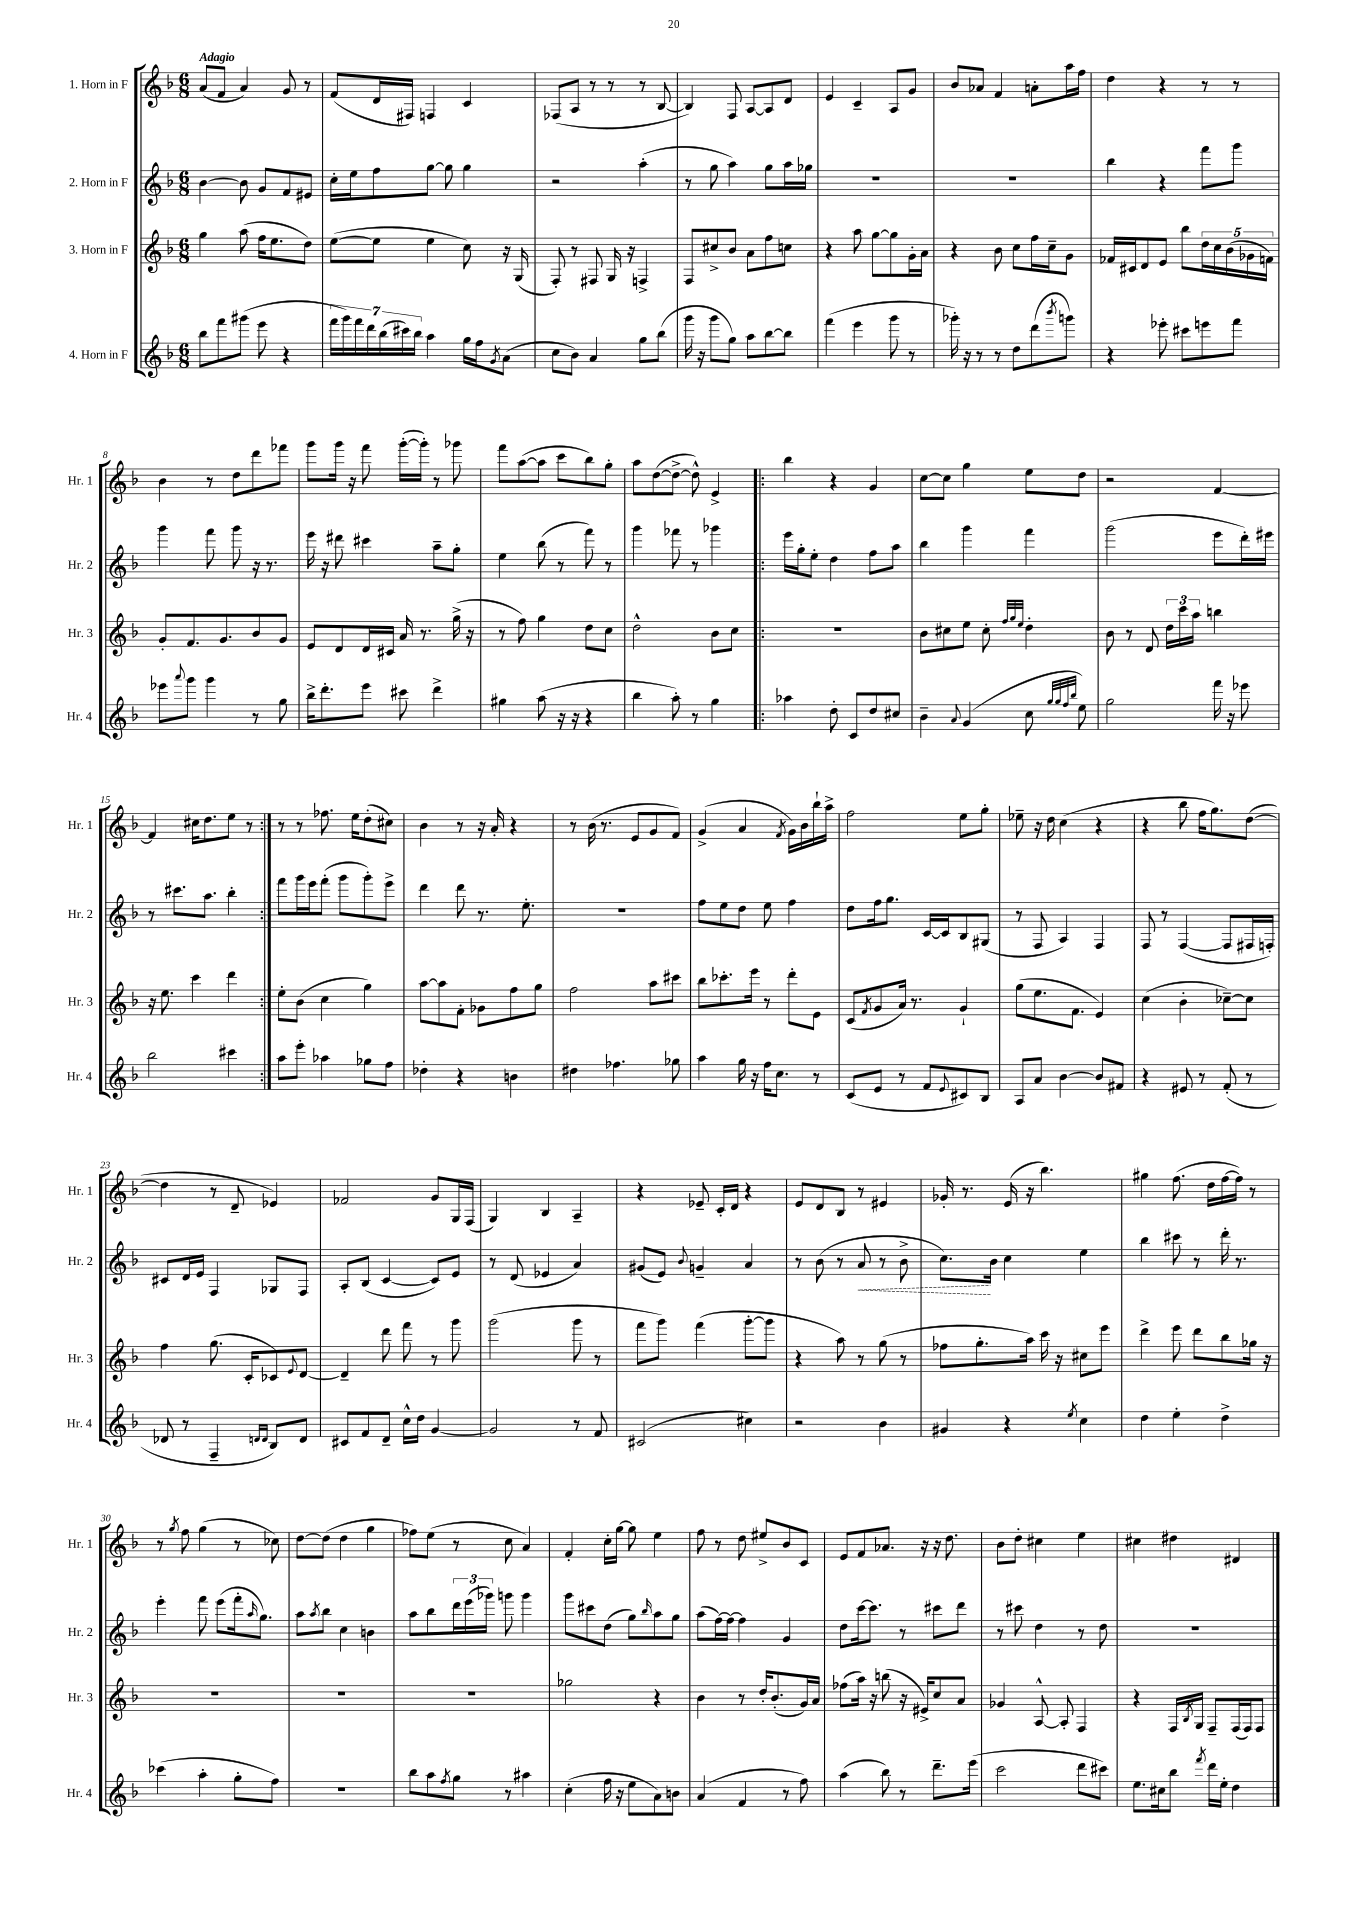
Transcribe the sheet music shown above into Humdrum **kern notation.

**kern	**kern	**kern	**kern
*staff4	*staff3	*staff2	*staff1
*clefG2	*clefG2	*clefG2	*clefG2
*k[b-]	*k[b-]	*k[b-]	*k[b-]
*M6/8	*M6/8	*M6/8	*M6/8
8bb-\L	4gg\	[4b-\	(8a/L
8fff\	.	.	8f/J
(8ggg#\J	(8aa\	8b-\]	4a/)
8eee\	16ff\LK	8g/L	.
.	8.ee\	.	.
4r	.	8f/	8g/
.	8dd\J)	8e#/J	8r
=	=	=	=
28fff\LL	([8ee\L	16cc'\LL	(8f/L
28ggg\)	.	.	.
.	.	16ee\J	.
28fff\	.	.	.
28ddd\	.	.	.
.	8ee\]J	8ff\	16d/L
(28bb-\	.	.	.
28ccc#\)	.	.	.
.	.	.	16F#/JJ)
28bb-\JJ	.	.	.
4aa\	4ee\	[8gg\J	4F/
.	.	8gg\]	.
16gg\LL	8cc\)	4gg\	4c/
16ff\J	.	.	.
8qg/	.	.	.
(8a\J	16r	.	.
.	(16G/	.	.
=	=	=	=
8cc\L	8F'/)	2r	(8F-/L
8b-\J)	8r	.	8A/J
4a/	8F#/	.	8r
.	16G/	.	8r
.	16r	.	.
8gg\L	4F^/	(4aa'\	8r
(8bb-\J	.	.	[8B-/
=	=	=	=
16ggg\	8F/L	8r	4B-/])
16r	.	.	.
8ggg\L	8cc#^/	8gg\	.
8gg\J)	8b-/J	4aa\)	8F/
8aa\L	8a\L	.	[8A/L
[8bb-\	8ff\	8gg\L	8A/]
8bb-\]J	8cc\J	16aa\L	8d/J
.	.	16gg-\JJ	.
=	=	=	=
(4fff\	4r	2.r	4e/
4eee\	8aa\	.	4c~/
.	[8gg\L	.	.
8ggg\	8gg\]	.	8A/L
8r	16g'\L	.	8g/J
.	16a\JJ	.	.
=	=	=	=
16ggg-'\)	4r	2.r	8b-/L
16r	.	.	.
8r	.	.	8a-/J
8r	8b-\	.	4f/
8dd\L	8cc\L	.	.
(8ddd\	16ff\L	.	8a'\L
.	16cc~\J	.	.
8qbbb-/	.	.	.
8ggg\J)	8g\J	.	16aa\L
.	.	.	16ff\JJ
=	=	=	=
4r	16f-/LL	4bb-\	4dd\
.	16c#/J	.	.
.	8d/	.	.
8eee-'\	8e/J	4r	4r
8ccc#\L	8bb-\L	.	.
8eee\	20dd\L	8fff\L	8r
.	20cc\	.	.
.	(20b-\	.	.
8fff\J	.	8ggg\J	8r
.	20g-\	.	.
.	20f\JJ)	.	.
=	=	=	=
8eee-\L	8g'/L	4ggg\	4b-\
8qqaaa/	.	.	.
8ggg\J	8.f/	.	.
4ggg\	.	8fff\	8r
.	8.g/	.	.
.	.	8ggg\	8dd\L
8r	8b-/	16r	8ddd\
.	.	8.r	.
8gg\	8g/J	.	8fff-\J
=	=	=	=
16bb-^\LK	8e/L	16eee\	8ggg\L
8.ddd'\	.	16r	.
.	8d/	8ddd#\	16ggg\Jk
.	.	.	16r
8eee\J	16d/L	4ccc#\	8fff\
.	16c#/JJ	.	.
8ccc#\	16a/	.	([16ggg'\LL
.	8.r	.	16ggg'\]JJ)
4ddd^\	.	8aa~\L	8r
.	(16gg^\	8gg'\J	8ggg-\
.	16r	.	.
=	=	=	=
4gg#\	8r	4ee\	8fff\L
.	8ff\)	.	([8aa\
(8aa\	4gg\	(8bb-\	8aa\]J
16r	.	8r	8ccc\L
16r	.	.	.
4r	8dd\L	8fff\)	8bb-\)
.	8cc\J	8r	8gg'\J
=	=	=	=
4bb-\	2dd^^\	4ggg\	8aa\L
.	.	.	([8dd\
8aa'\)	.	8fff-\	8dd^\_J
8r	.	8r	8dd^^\])
4gg\	8b-\L	4ggg-\	4e^/
.	8cc\J	.	.
=!|:	=!|:	=!|:	=!|:
4aa-\	2.r	16eee\LL	4bb-\
.	.	16gg'\J	.
.	.	8ee'\J	.
8dd'\	.	4dd\	4r
8c/L	.	.	.
8dd/	.	8ff\L	4g/
8cc#/J	.	8aa\J	.
=	=	=	=
4b-~\	8b-\L	4bb-\	[8cc\L
.	8cc#\	.	8cc\]J
8qqa/	.	.	.
(4g/	8ee\J	4ggg\	4gg\
.	8cc#'\	.	.
.	32qqff/LLL	.	.
.	32qqgg/	.	.
.	32qqee/JJJ	.	.
8cc\	4dd'\	4fff\	8ee\L
32qqgg/LLL	.	.	.
32qqgg/	.	.	.
32qqff/	.	.	.
32qqbb-/JJJ	.	.	.
8ee\)	.	.	8dd\J
=	=	=	=
2gg\	8b-\	(2ggg\	2r
.	8r	.	.
.	8d/	.	.
.	24dd\LL	.	.
.	24ccc\	.	.
.	24aa\JJ	.	.
16fff\	4bb\	8eee\L	[4f/
16r	.	.	.
8eee-\	.	16ddd'\L)	.
.	.	16eee#\JJ	.
=	=	=	=
2bb-\	16r	8r	4f/]
.	8.ee\	.	.
.	.	8.ccc#\L	.
.	4ccc\	.	16cc#\LK
.	.	8.aa\J	8.dd\
4ccc#\	4ddd\	4bb-'\	8ee\J
.	.	.	8r
=:|!	=:|!	=:|!	=:|!
8aa\L	8ee'\L	8fff\L	8r
8eee'\J	(8b-\J	16ggg\L	8r
.	.	16eee\J	.
4aa-\	4cc\	(8fff'\J	8.ff-\
.	.	8ggg\L	.
.	.	.	16ee\LK
8gg-\L	4gg\)	8ggg'\)	(8dd'\
8ff\J	.	8eee^\J	8cc#\J)
=	=	=	=
4dd-'\	[8aa\L	4ddd\	4b-\
.	8aa\]	.	.
4r	8f'\J	8ddd\	8r
.	8g-\L	8.r	16r
.	.	.	16a'/
4b\	8ff\	.	4r
.	.	8.ee'\	.
.	8gg\J	.	.
=	=	=	=
4dd#\	2ff\	2.r	8r
.	.	.	(16b-\
.	.	.	8.r
4.ff-\	.	.	.
.	.	.	8e/L
.	8aa\L	.	8g/
8gg-\	8ccc#\J	.	8f/J)
=	=	=	=
4aa\	8bb-\L	8ff\L	(4g^/
.	8.ccc-'\	8ee\	.
16gg\	.	8dd\J	4a/
16r	16eee\Jk	.	.
16ff\LK	8r	8ee\	.
8.cc\J	.	.	.
.	.	.	8qf/
.	8ddd'\L	4ff\	16g\LL)
.	.	.	16b-\
8r	8e\J	.	16bb-`\
.	.	.	16aa^\JJ
=	=	=	=
(8c/L	(8c/L	8dd\L	2ff\
.	8qf/	.	.
8e/J	8g/	16ff\k	.
.	.	8.gg\J	.
8r	16a/Jk)	.	.
.	8.r	.	.
8f/L	.	[16c/LL	.
.	.	16c/]J	.
8qqe/	.	.	.
8c#/)	4g`/	8B-/	8ee\L
8B-/J	.	(8G#/J	8gg'\J
=	=	=	=
8A/L	(8gg\L	8r	8ee-~\
8a/J	8.ee\	8F/	16r
.	.	.	16dd\
[4b-\	.	4A/)	(4cc\
.	8.f\J	.	.
8b-/]L	4e/)	4F/	4r
8f#/J	.	.	.
=	=	=	=
4r	(4cc\	8F/	4r
.	.	8r	.
8e#/	4b-'\	([4F/	8bb-\
8r	.	.	16ff\LK
.	.	.	8.gg\)
(8f'/	[8cc-~\L)	8F/]L	.
8r	8cc-\]J	16F#/L	([8dd\J
.	.	16F'/JJ)	.
=	=	=	=
8d-/	4ff\	8c#/L	4dd\]
8r	.	16d/L	.
.	.	16e/JJ	.
4F~/	(8.gg\	4F/	8r
.	.	.	8d~/
.	16c'/LK	.	.
16qqd/LL	.	.	.
16qqd/JJ	.	.	.
8B-/L)	8c-/)	8G-/L	4e-/)
.	8qqe/	.	.
8d/J	[8d/J	8F/J	.
=	=	=	=
8c#/L	4d~/]	8A'/L	2f-/
8f/	.	(8B-/J	.
8d~/J	8ddd\	[4c/	.
16cc^^\LL	8fff\	.	.
16dd\JJ	.	.	.
[4g/	8r	8c/]L)	8g/L
.	8ggg\	8e/J	16G/L
.	.	.	(16F/JJ
=	=	=	=
2g/]	(2ggg\	8r	4G/)
.	.	(8d/	.
.	.	4e-/	4B-/
8r	8ggg\	4a/)	4A~/
8f/	8r	.	.
=	=	=	=
(2c#/	8fff\L	(8g#/L	4r
.	8ggg\J)	8e/J)	.
.	.	8qqb-/	.
.	(4fff\	4g~/	8e-~/
.	.	.	16c'/LL
.	.	.	16d/JJ
4cc#\)	[8ggg'\L	4a/	4r
.	8ggg\]J	.	.
=	=	=	=
2r	4r	8r	8e/L
.	.	(8b-\	8d/
.	8aa\)	8r	8B-/J
.	8r	8a/	8r
4b-\	(8gg\	8r	4e#/
.	8r	8b-^\	.
=	=	=	=
4g#/	8ff-\L	8.cc\L)	16g-'/
.	.	.	8.r
.	8.gg'\	.	.
.	.	16b-\Jk	.
4r	.	4cc\	(16e/
.	16aa\Jk)	.	16r
.	16ccc\	.	4.bb-\)
.	16r	.	.
8qee/	.	.	.
4cc\	8cc#\L	4ee\	.
.	8eee\J	.	.
=	=	=	=
4dd\	4ddd^\	4bb-\	4gg#\
4ee'\	8eee\	8ccc#\	(8.ff\
.	8ddd\L	8r	.
.	.	.	16dd\LL
4dd^\	8bb-\	16ddd'\	[16ff\
.	.	8.r	16ff\]JJ)
.	16gg-\Jk	.	8r
.	16r	.	.
=	=	=	=
(4ccc-\	2.r	4eee'\	8r
.	.	.	8qgg/
.	.	.	8ff\
4aa'\	.	8fff\	(4gg\
.	.	(8eee\L	.
8gg'\L	.	16fff'\k	8r
.	.	16qqaa/	.
.	.	8.gg\J)	.
8ff\J)	.	.	8cc-\)
=	=	=	=
2.r	2.r	8aa\L	[8dd\L
.	.	8qaa/	.
.	.	8bb-\J	(8dd\]J
.	.	4cc\	4dd\
.	.	4b\	4gg\
=	=	=	=
8bb-\L	2.r	8aa\L	8ff-\L)
8aa\	.	8bb-\	(8ee\J
8qff/	.	.	.
8gg\J	.	24ddd\L	8r
.	.	(24eee\	.
.	.	24ggg-\JJ)	.
8r	.	8ggg\	8cc\
4aa#\	.	4ggg\	4a/)
=	=	=	=
(4cc'\	2gg-\	8ggg\L	4f'/
.	.	8ccc#\	.
16ff\	.	(8dd\J	16cc'\LL
16r	.	.	[16gg\JJ
8ee\L	.	8gg\L)	8gg\]
.	.	16qqbb-/	.
8a\)	4r	8aa\	4ee\
8b\J	.	8gg\J	.
=	=	=	=
(4a/	4b-\	(8aa\L	8ff\
.	.	[16ff\L)	8r
.	.	16ff\_JJ	.
4f/	8r	4ff\]	8dd\
.	16dd'/LK	.	8ee#^/L
.	(8.b-'/	.	.
8r	.	4g/	8b-/
8ff\)	16g/L)	.	8c/J
.	16a/JJ	.	.
=	=	=	=
(4aa\	(8ff-\L	8dd\L	8e/L
.	16aa\Jk)	[16ccc\k	8f/
.	16r	8.ccc\]J	.
8bb-\)	(8bb\	.	8.a-/J
8r	16r	8r	.
.	16e#^/LK)	.	16r
8.ddd~\L	8cc/	8ccc#\L	16r
.	.	.	8.dd\
.	8a/J	8ddd\J	.
(16eee\Jk	.	.	.
=	=	=	=
2ccc\	4g-/	8r	8b-\L
.	.	8ccc#\	8dd'\J
.	[8A^^/	4dd\	4cc#\
.	8A'/]	.	.
8ddd\L	4F/	8r	4ee\
8ccc#\J)	.	8dd\	.
=	=	=	=
8.ee\L	4r	2.r	4cc#\
16cc#\k	.	.	.
8bb-\J	16F/LL	.	4dd#\
.	8qB-/	.	.
.	16G/JJ	.	.
8qfff/	.	.	.
16ddd\LL	8F~/L	.	.
16ee'\JJ	.	.	.
4dd\	(16F/L	.	4d#/
.	16F/J)	.	.
.	8F/J	.	.
==	==	==	==
*-	*-	*-	*-
